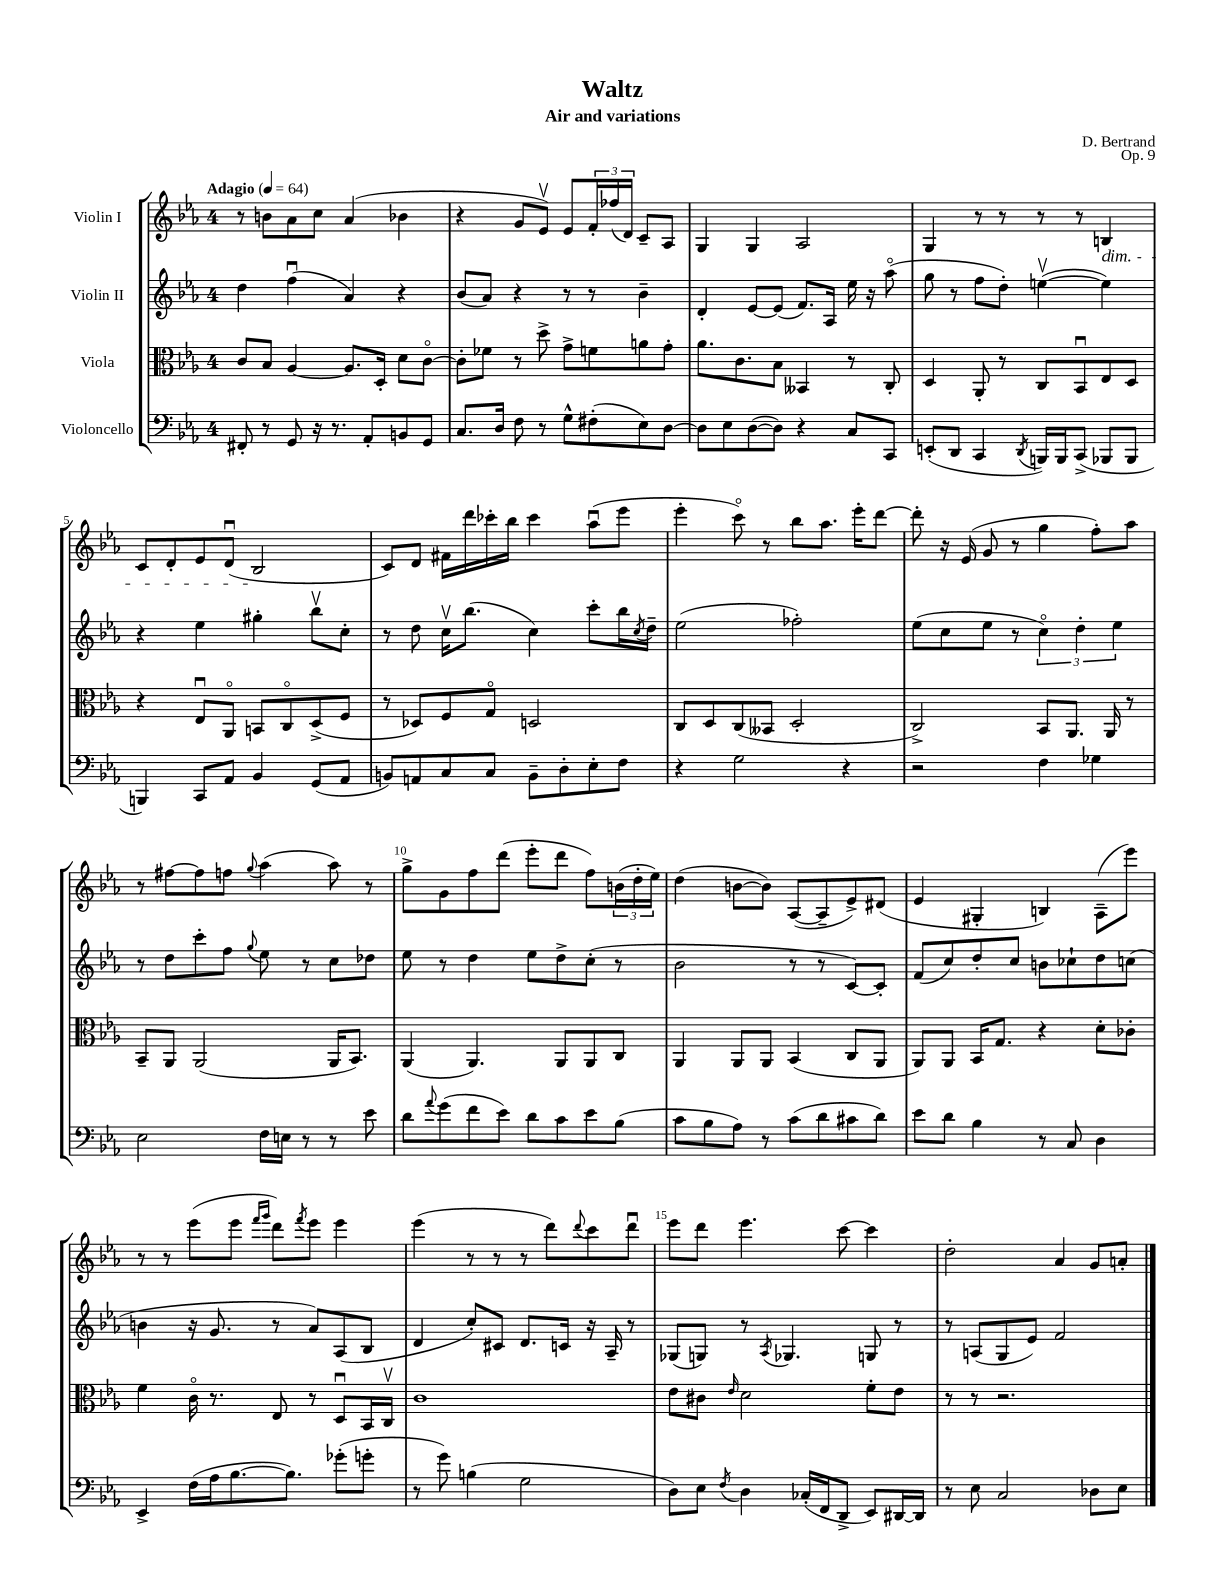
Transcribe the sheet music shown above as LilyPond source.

\header { title = "Waltz" composer = "D. Bertrand" subtitle = "Air and variations" opus = "Op. 9" }
<<
\new StaffGroup <<
\new Staff = "s0" \with { instrumentName = "Violin I" } {
    \clef treble \key ees \major \once \override Staff.TimeSignature.style = #'single-digit \time 4/4 \tempo "Adagio" 4 = 64
    r8 b'8 aes'8 c''8 aes'4( bes'4 |
    r4 g'8 ees'8\upbow) ees'8 \tuplet 3/2 { f'16-. fes''16( d'16) } c'8-- aes8 |
    g4 g4 aes2 |
    g4 r8 r8 r8 r8 b4\dim |
    c'8 d'8-. ees'8 d'8\downbow( bes2\! |
    c'8) d'8 fis'16 d'''16 ces'''16-. bes''16 ces'''4 aes''8\downbow( ees'''8 |
    ees'''4-. c'''8\flageolet) r8 bes''8 aes''8. ees'''16-. d'''8~ |
    d'''8-. r16 ees'16( g'8 r8 g''4 f''8-.) aes''8 |
    r8 fis''8~ fis''8 f''8 \appoggiatura { g''8 } aes''4( aes''8) r8 |
    g''8-> g'8 f''8 d'''8( ees'''8-. d'''8 f''8) \tuplet 3/2 { b'16( d''16-. ees''16) } |
    d''4( b'8~ b'8) aes8~( aes8-- ees'8->) dis'8( |
    ees'4 gis4-. b4) aes8--( ees'''8) |
    r8 r8 ees'''8( ees'''8 \grace { f'''16 g'''16 } d'''8) \acciaccatura { f'''8 } ees'''8 ees'''4 |
    ees'''4( r8 r8 r8 d'''8) \appoggiatura { d'''8 } c'''8 d'''8\downbow |
    ees'''8 d'''8 ees'''4. c'''8~ c'''4 |
    d''2-. aes'4 g'8 a'8-. \bar "|." |
}
\new Staff = "s1" \with { instrumentName = "Violin II" } {
    \clef treble \key ees \major \once \override Staff.TimeSignature.style = #'single-digit \time 4/4
    d''4 f''4\downbow( aes'4) r4 |
    bes'8( aes'8) r4 r8 r8 bes'4-- |
    d'4-. ees'8~ ees'8( f'8.) aes16 ees''16 r16 aes''8\flageolet( |
    g''8 r8 f''8 d''8-.) e''4~\upbow( e''4) |
    r4 ees''4 gis''4-. bes''8\upbow c''8-. |
    r8 d''8 c''16\upbow bes''8.( c''4) c'''8-. bes''16 \acciaccatura { c''8 } d''16-- |
    ees''2( fes''2-.) |
    ees''8( c''8 ees''8 r8 \tuplet 3/2 { c''4\flageolet) d''4-. ees''4 } |
    r8 d''8 c'''8-. f''8 \appoggiatura { g''8 } ees''8 r8 c''8 des''8 |
    ees''8 r8 d''4 ees''8 d''8-> c''8-.( r8 |
    bes'2 r8 r8 c'8~) c'8-. |
    f'8( c''8) d''8-. c''8 b'8 ces''8-! d''8 c''8( |
    b'4 r16 g'8. r8 aes'8) aes8( bes8 |
    d'4 c''8-.) cis'8 d'8. c'16 r16 aes16-- r8 |
    ges8( g8) r8 \acciaccatura { aes8 } ges4. g8 r8 |
    r8 a8( g8 ees'8) f'2 \bar "|." |
}
\new Staff = "s2" \with { instrumentName = "Viola" } {
    \clef alto \key ees \major \once \override Staff.TimeSignature.style = #'single-digit \time 4/4
    c'8 bes8 aes4~ aes8. d16-. d'8 c'8~\flageolet |
    c'8-. fes'8 r8 d''8-> g'8-> f'8 a'8 g'8-. |
    aes'8. c'8. bes8 beses,4 r8 c8-. |
    d4 aes,8-. r8 c8 bes,8\downbow ees8 d8 |
    r4 ees8\downbow aes,8\flageolet b,8 c8\flageolet d8->( f8 |
    r8 des8) f8 g8\flageolet d2 |
    c8 d8 c8( beses,8 d2-. |
    c2->) bes,8 aes,8. aes,16 r8 |
    bes,8-- aes,8 aes,2( aes,16 bes,8.) |
    aes,4( aes,4.) aes,8 aes,8 c8 |
    aes,4 aes,8 aes,8 bes,4( c8 aes,8 |
    aes,8) aes,8 bes,16 g8. r4 d'8-. ces'8-. |
    f'4 c'16\flageolet r8. ees8 r8 d8\downbow bes,16 c16\upbow |
    c'1 |
    ees'8 cis'8 \grace { ees'16 } d'2 f'8-. ees'8 |
    r8 r8 r2. \bar "|." |
}
\new Staff = "s3" \with { instrumentName = "Violoncello" } {
    \clef bass \key ees \major \once \override Staff.TimeSignature.style = #'single-digit \time 4/4
    fis,8-. r8 g,8 r16 r8. aes,8-. b,8 g,8 |
    c8. d16 f8 r8 g8-^ fis8-.( ees8) d8~ |
    d8 ees8 d8~( d8) r4 c8 c,8 |
    e,8-.( d,8 c,4 \acciaccatura { d,8 } b,,16) b,,16 c,8->( bes,,8 bes,,8 |
    b,,4) c,8 aes,8 bes,4 g,8( aes,8 |
    b,8) a,8 c8 c8 b,8-- d8-. ees8-. f8 |
    r4 g2 r4 |
    r2 f4 ges4 |
    ees2 f16 e16 r8 r8 ees'8 |
    d'8 \appoggiatura { aes'8 } g'8( f'8 ees'8) d'8 c'8 ees'8 bes8( |
    c'8 bes8 aes8) r8 c'8( d'8 cis'8 d'8) |
    ees'8 d'8 bes4 r8 c8 d4 |
    ees,4-> f16( aes16 bes8.~ bes8.) ges'8-.( g'8-. |
    r8 g'8) b4( g2 |
    d8) ees8 \acciaccatura { f8 } d4 ces16-.( f,16 d,8-> ees,8) dis,16~ dis,16 |
    r8 ees8 c2 des8 ees8 \bar "|." |
}
>>
>>
\layout { \context { \Score \override BarNumber.break-visibility = ##(#f #t #t) barNumberVisibility = #(every-nth-bar-number-visible 5) } }
